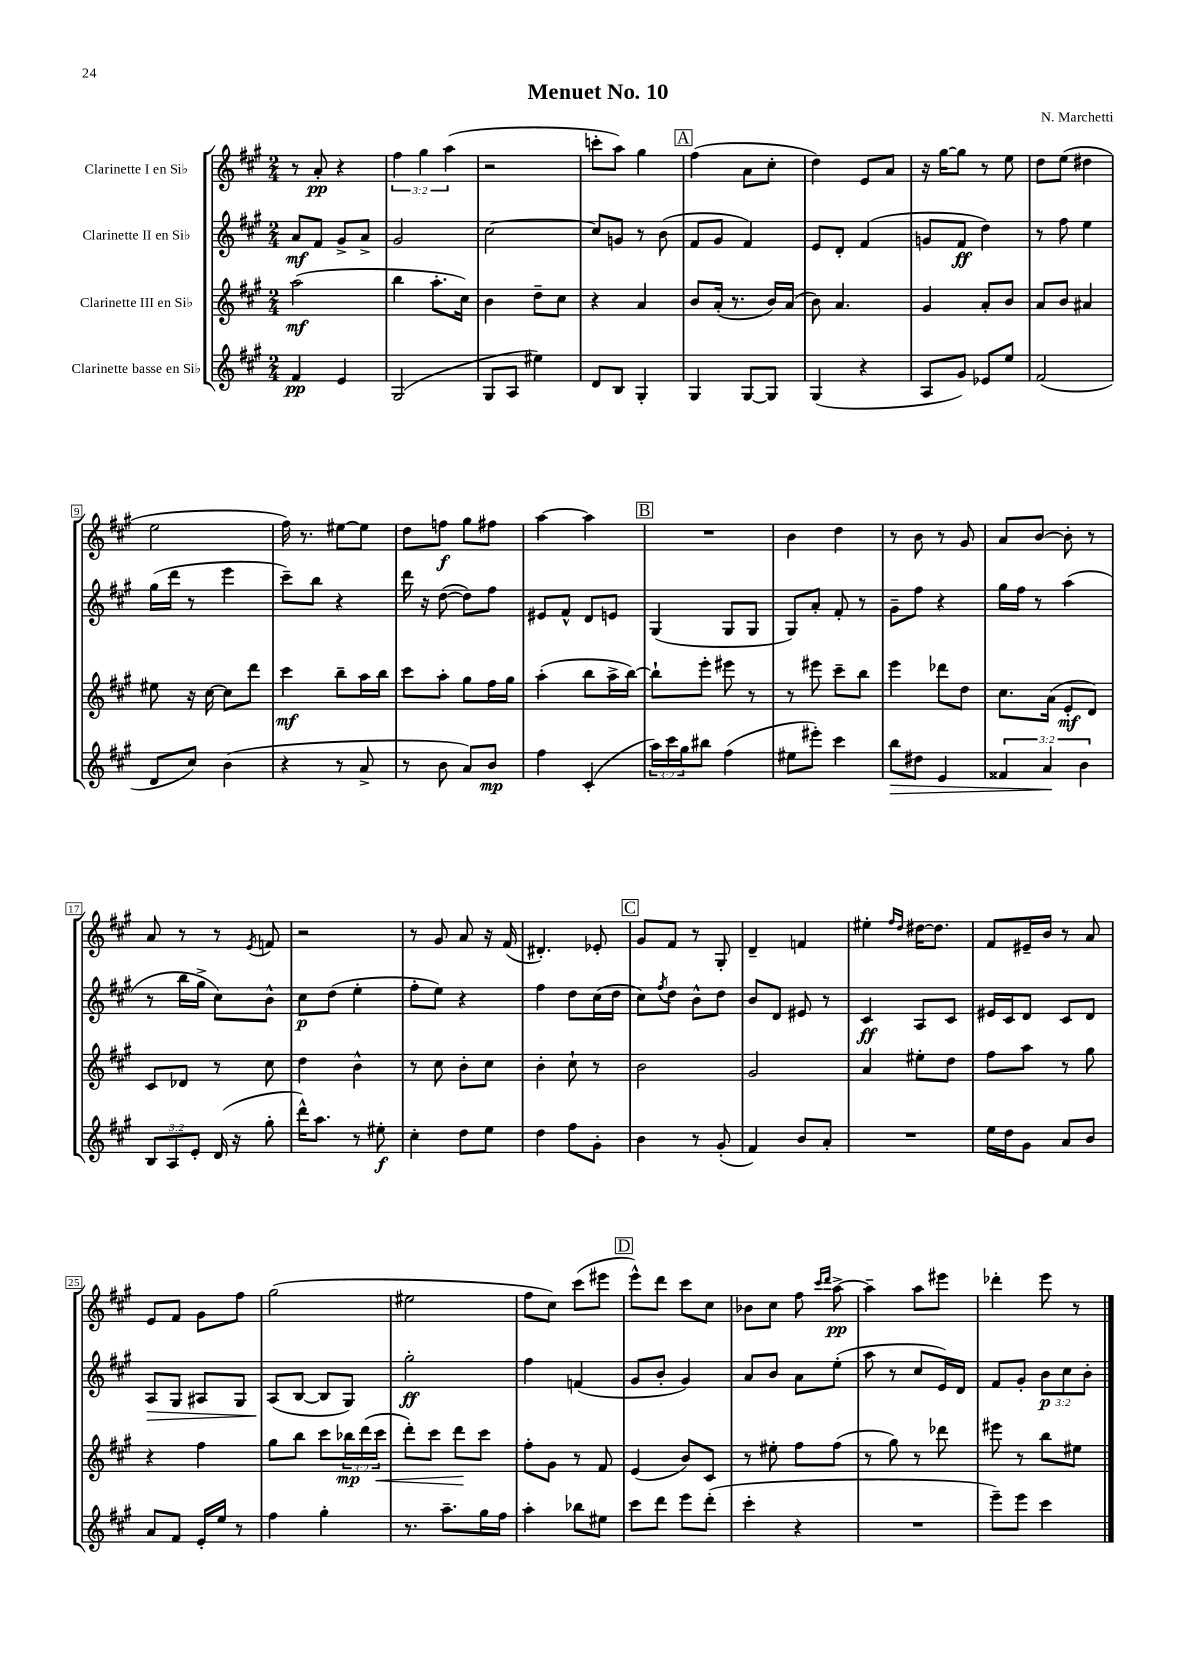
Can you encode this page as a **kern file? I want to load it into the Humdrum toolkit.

**kern	**kern	**kern	**kern
*staff4	*staff3	*staff2	*staff1
*clefG2	*clefG2	*clefG2	*clefG2
*k[f#c#g#]	*k[f#c#g#]	*k[f#c#g#]	*k[f#c#g#]
*M2/4	*M2/4	*M2/4	*M2/4
4f#	(2aa	8a	8r
.	.	8f#	8a'
4e	.	8g#^	4r
.	.	8a^	.
=	=	=	=
(2G#	4bb	2g#	6ff#
.	.	.	6gg#
.	8.aa'	.	.
.	.	.	(6aa
.	16cc#)	.	.
=	=	=	=
8G#	4b	[2cc#	2r
8A	.	.	.
4ee#)	8dd~	.	.
.	8cc#	.	.
=	=	=	=
8d	4r	8cc#]	8ccc'
8B	.	8g	8aa)
4G#'	4a	8r	4gg#
.	.	(8b	.
=	=	=	=
4G#	8b	8f#	(4ff#
.	(16a'	8g#	.
.	8.r	.	.
[8G#	.	4f#)	8a
8G#]	16b)	.	8cc#'
.	(16a	.	.
=	=	=	=
(4G#	8b)	8e	4dd)
.	4.a	8d'	.
4r	.	(4f#	8e
.	.	.	8a
=	=	=	=
8A	4g#	8g	16r
.	.	.	[16gg#
8g#)	.	8f#	8gg#]
8e-	8a'	4dd)	8r
8ee	8b	.	8ee
=	=	=	=
(2f#	8a	8r	8dd
.	8b	8ff#	(8ee
.	4a#	4ee	4dd#
=	=	=	=
8d	8ee#	(16gg#	2ee
.	.	16ddd	.
8cc#)	16r	8r	.
.	[16cc#	.	.
(4b	8cc#]	4eee	.
.	8ddd	.	.
=	=	=	=
4r	4ccc#	8ccc#~)	16ff#)
.	.	.	8.r
.	.	8bb	.
8r	8bb~	4r	[8ee#
8a^	16aa	.	8ee#]
.	16bb	.	.
=	=	=	=
8r	8ccc#	16ddd	8dd
.	.	16r	.
8b	8aa'	([8dd	8ff
8a)	8gg#	8dd])	8gg#
8b	16ff#	8ff#	8ff#
.	16gg#	.	.
=	=	=	=
4ff#	(4aa'	8e#	[4aa
.	.	8f#^^	.
(4c#'	8bb	8d	4aa]
.	16aa^	8e	.
.	[16bb)	.	.
=	=	=	=
24aa)	8bb`]	(4G#	2r
24ccc#	.	.	.
24gg#	.	.	.
8bb#	8eee'	.	.
(4ff#	8eee#	8G#	.
.	8r	8G#	.
=	=	=	=
8ee#	8r	8G#)	4b
8eee#')	8eee#	8a'	.
4ccc#	8ccc#~	8f#'	4dd
.	8bb	8r	.
=	=	=	=
8bb	4eee	8g#~	8r
8dd#	.	8ff#	8b
4e	8ddd-	4r	8r
.	8dd	.	8g#
=	=	=	=
6f##	8.cc#	16gg#	8a
.	.	16ff#	.
.	.	8r	[8b
6a	.	.	.
.	(16a	.	.
.	8e'	(4aa	8b']
6b	.	.	.
.	8d)	.	8r
=	=	=	=
12B	8c#	8r	8a
12A	.	.	.
.	8d-	16bb	8r
12e'	.	.	.
.	.	16gg#^	.
(16d	8r	8cc#)	8r
16r	.	.	.
.	.	.	8qe
8gg#'	8cc#	8b^^	8f
=	=	=	=
16ddd^^)	4dd	8cc#	2r
8.aa	.	.	.
.	.	(8dd	.
8r	4b^^	4ee'	.
8ee#'	.	.	.
=	=	=	=
4cc#'	8r	8ff#'	8r
.	8cc#	8ee)	8g#
8dd	8b'	4r	8a
8ee	8cc#	.	16r
.	.	.	(16f#
=	=	=	=
4dd	4b'	4ff#	4.d#')
8ff#	8cc#`	8dd	.
8g#'	8r	(16cc#	8e-'
.	.	16dd	.
=	=	=	=
4b	2b	8cc#)	8g#
.	.	8qff#	.
.	.	8dd	8f#
8r	.	8b^^	8r
(8g#'	.	8dd	8G#'
=	=	=	=
4f#)	2g#	8b	4d~
.	.	8d	.
8b	.	8e#	4f
8a'	.	8r	.
=	=	=	=
2r	4a	4c#	4ee#'
.	.	.	16qqff#
.	.	.	16qqdd
.	8ee#'	8A	[16dd#
.	.	.	8.dd#]
.	8dd	8c#	.
=	=	=	=
16ee	8ff#	16e#	8f#
16dd	.	16c#	.
8g#	8aa	8d	16e#~
.	.	.	16b
8a	8r	8c#	8r
8b	8gg#	8d	8a
=	=	=	=
8a	4r	8A	8e
8f#	.	8G#	8f#
16e'	4ff#	8A#	8g#
16ee	.	.	.
8r	.	8G#	8ff#
=	=	=	=
4ff#	8gg#	(8A	(2gg#
.	8bb	[8B	.
4gg#'	8ccc#	8B]	.
.	24bb-	8G#)	.
.	(24ddd	.	.
.	24ccc#	.	.
=	=	=	=
8.r	8ddd')	2gg#'	2ee#
.	8ccc#	.	.
8.aa~	.	.	.
.	8ddd	.	.
16gg#	8ccc#	.	.
16ff#	.	.	.
=	=	=	=
4aa'	8ff#'	4ff#	8ff#
.	8g#	.	8cc#)
8bb-	8r	(4f	(8ccc#
8ee#	8f#	.	8eee#
=	=	=	=
8ccc#	(4e	8g#	8eee^^)
8ddd	.	8b'	8ddd
8eee	8b)	4g#)	8ccc#
(8ddd'	8c#	.	8cc#
=	=	=	=
4ccc#'	8r	8a	8b-
.	8ee#'	8b	8cc#
4r	8ff#	8a	8ff#
.	.	.	16qqccc#
.	.	.	16qqddd
.	(8ff#	(8ee'	[8aa^
=	=	=	=
2r	8r	8aa	4aa~]
.	8gg#)	8r	.
.	8r	8cc#	8aa
.	8ddd-	16e)	8eee#
.	.	16d	.
=	=	=	=
8eee~)	8eee#	8f#	4ddd-'
8eee	8r	8g#'	.
4ccc#	8bb	12b	8eee
.	.	12cc#	.
.	8ee#	.	8r
.	.	12b'	.
==	==	==	==
*-	*-	*-	*-
